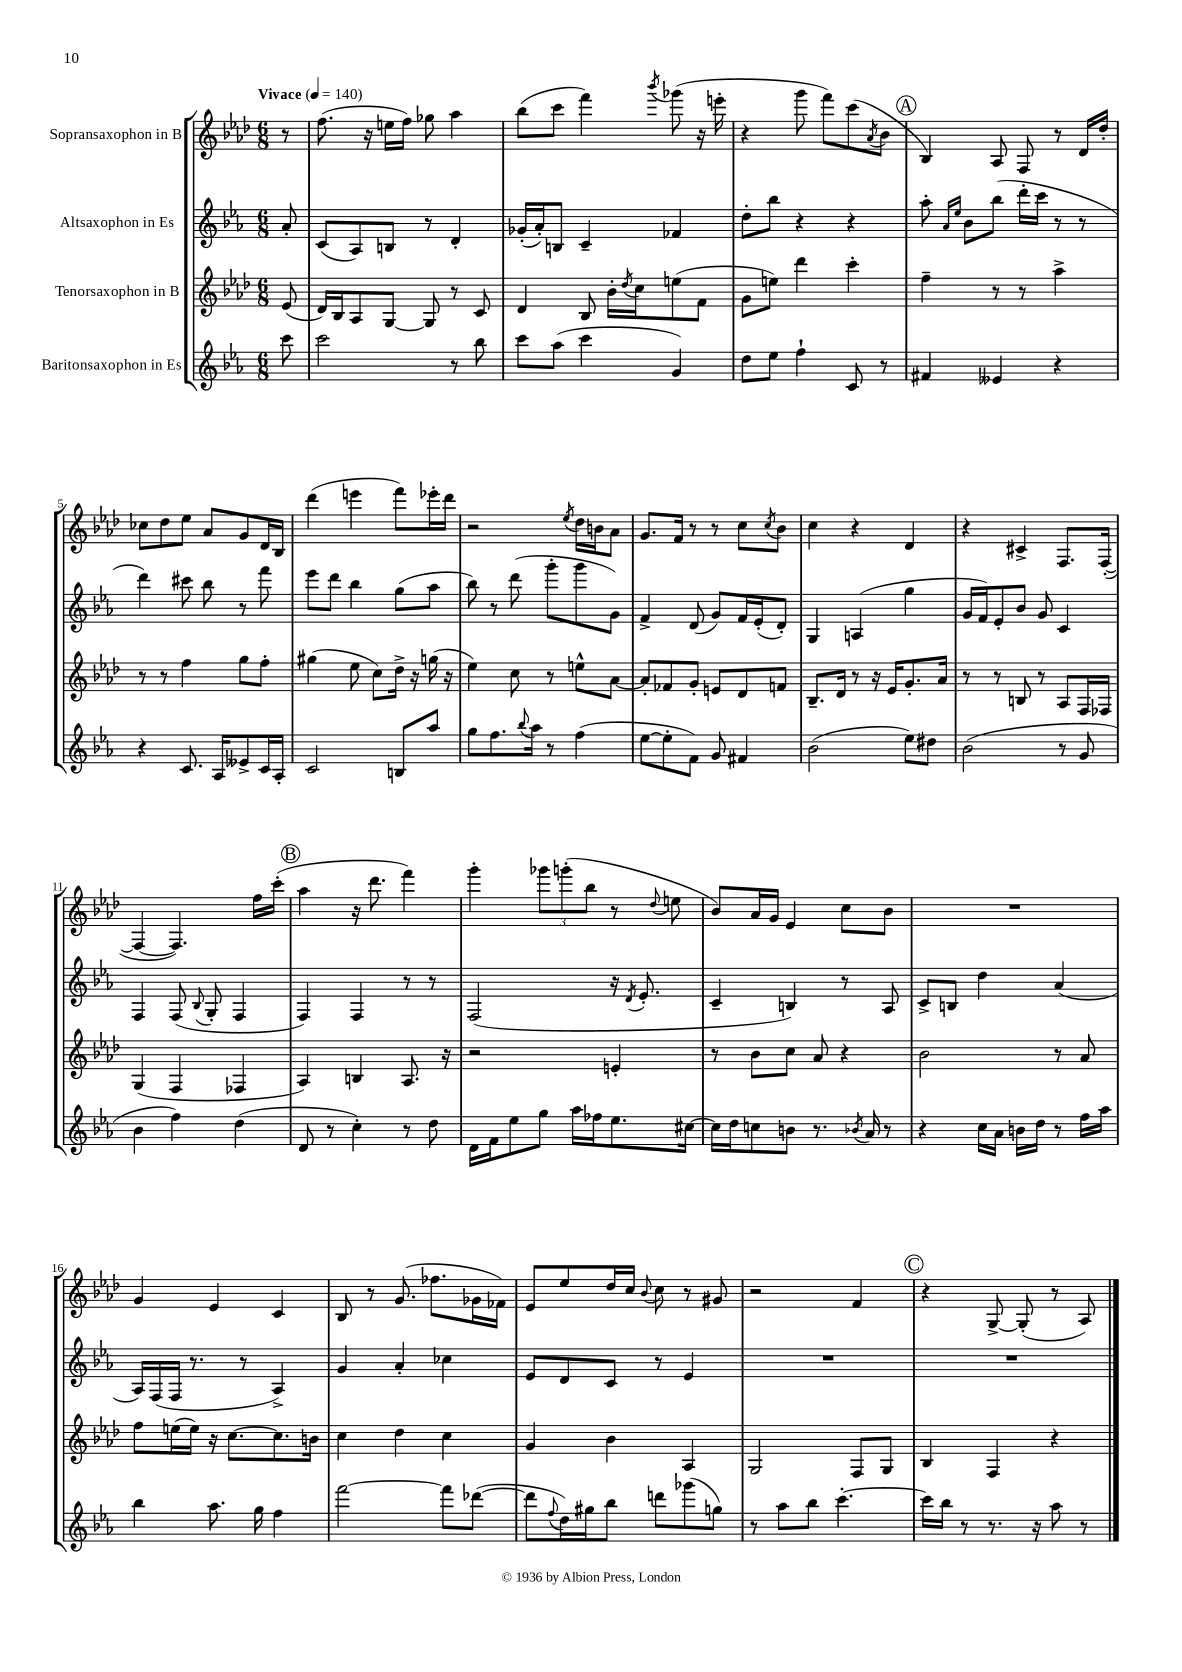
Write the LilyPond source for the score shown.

<<
\new StaffGroup <<
\new Staff = "s0" \with { instrumentName = "Sopransaxophon in B" } {
    \clef treble \key aes \major \numericTimeSignature \time 6/8 \partial 8 \tempo "Vivace" 4 = 140
    r8 |
    f''8.( r16 e''16 f''16) ges''8 aes''4 |
    bes''8( c'''8 f'''4) \acciaccatura { bes'''8 } ges'''8( r16 e'''16-. |
    r4 g'''8 f'''8) c'''8( \acciaccatura { aes'8 } bes'8 |
    \mark \markup { \circle "A" } bes4) aes8 f8 r8 des'16 des''16-. |
    ces''8 des''8 ees''8 aes'8 g'8 des'16 bes16 |
    des'''4( e'''4 f'''8) ees'''16-. des'''16 |
    r2 \acciaccatura { ees''8 } des''16 b'16 aes'8 |
    g'8. f'16 r8 r8 c''8 \acciaccatura { c''8 } bes'8 |
    c''4 r4 des'4 |
    r4 cis'4-> f8. f16~-.( |
    f4~ f4.) f''16 c'''16-.( |
    \mark \markup { \circle "B" } aes''4 r16 des'''8. f'''4) |
    g'''4-. \tuplet 3/2 { ges'''8 g'''8-.( bes''8 } r8 \appoggiatura { des''8 } e''8 |
    bes'8) aes'16 g'16 ees'4 c''8 bes'8 |
    R2. |
    g'4 ees'4 c'4 |
    bes8 r8 g'8.( fes''8. ges'16 fes'16) |
    ees'8 ees''8 des''16 c''16 \appoggiatura { bes'8 } c''8 r8 gis'8 |
    r2 f'4 |
    \mark \markup { \circle "C" } r4 g8~-> g8-.( r8 aes8) \bar "|." |
}
\new Staff = "s1" \with { instrumentName = "Altsaxophon in Es" } {
    \clef treble \key ees \major \numericTimeSignature \time 6/8 \partial 8
    aes'8-. |
    c'8( aes8) b8 r8 d'4-. |
    ges'16-.( aes'16-.) b8 c'4-- fes'4 |
    d''8-. bes''8 r4 r4 |
    \mark \markup { \circle "A" } aes''8-. \grace { aes'16 ees''16 } bes'8 bes''8( d'''16-. c'''16 r8 r8 |
    d'''4) cis'''8 bes''8 r8 f'''8 |
    ees'''8 d'''8 bes''4 g''8( aes''8 |
    bes''8) r8 d'''8( g'''8-. g'''8 g'8) |
    f'4-> d'8( g'8) f'16 ees'16-.( d'8-.) |
    g4 a4( g''4 |
    g'16 f'16) ees'8-. bes'8 g'8 c'4 |
    f4 f8( \appoggiatura { bes8 } g8-. f4 |
    \mark \markup { \circle "B" } f4) f4 r8 r8 |
    f2( r16 \acciaccatura { d'8 } ees'8.-. |
    c'4-- b4) r8 aes8 |
    c'8-> b8 d''4 aes'4( |
    aes16) f16( f16 r8. r8 aes4->) |
    g'4 aes'4-. ces''4 |
    ees'8 d'8 c'8 r8 ees'4 |
    R2. |
    \mark \markup { \circle "C" } R2. \bar "|." |
}
\new Staff = "s2" \with { instrumentName = "Tenorsaxophon in B" } {
    \clef treble \key aes \major \numericTimeSignature \time 6/8 \partial 8
    ees'8( |
    des'16) bes16 aes8 g8~ g8 r8 c'8 |
    des'4 bes8 bes'16-. \acciaccatura { des''8 } c''16 e''8( f'8 |
    g'8 e''8) des'''4 c'''4-. |
    \mark \markup { \circle "A" } f''4-- r8 r8 aes''4-> |
    r8 r8 f''4 g''8 f''8-. |
    gis''4( ees''8 c''8) des''16-> r16 g''16( r16 |
    ees''4) c''8 r8 e''8-^ aes'8~ |
    aes'8-. fes'8 g'8-. e'8 des'8 f'8 |
    bes8.-- des'16 r8 r16 ees'16 g'8.-. aes'16 |
    r8 r8 b8 r8 aes8 f16 fes16 |
    g4( f4 fes4 |
    \mark \markup { \circle "B" } aes4) b4 aes8. r16 |
    r2 e'4-. |
    r8 bes'8 c''8 aes'8 r4 |
    bes'2 r8 aes'8 |
    f''8 e''16( e''16) r16 c''8.~ c''8. b'16 |
    c''4 des''4 c''4 |
    g'4 bes'4 aes4 |
    g2 f8 g8 |
    \mark \markup { \circle "C" } bes4 f4 r4 \bar "|." |
}
\new Staff = "s3" \with { instrumentName = "Baritonsaxophon in Es" } {
    \clef treble \key ees \major \numericTimeSignature \time 6/8 \partial 8
    c'''8 |
    c'''2 r8 bes''8 |
    c'''8 aes''8( c'''4 g'4) |
    d''8 ees''8 f''4-! c'8 r8 |
    \mark \markup { \circle "A" } fis'4 eeses'4 r4 |
    r4 c'8. aes16 eeses'8-> c'16 aes16-. |
    c'2 b8 aes''8 |
    g''8 f''8. \appoggiatura { bes''8 } aes''16 r8 f''4( |
    ees''8~ ees''8-. f'8) g'8 fis'4 |
    bes'2( ees''8) dis''8 |
    bes'2( r8 g'8 |
    bes'4 f''4) d''4( |
    \mark \markup { \circle "B" } d'8 r8 c''4-.) r8 d''8 |
    d'16 f'16 ees''8 g''8 aes''16 fes''16 ees''8. cis''16~ |
    cis''16 d''16 c''8 b'8 r8. \acciaccatura { bes'8 } aes'16 r8 |
    r4 c''16 aes'16 b'16 d''16 r8 f''16 aes''16 |
    bes''4 aes''8. g''16 f''4 |
    f'''2~ f'''8 des'''8~( |
    des'''8 \appoggiatura { f''8 } d''16) gis''16 bes''8 d'''8 ges'''8( g''8) |
    r8 aes''8 bes''8 c'''4.~-. |
    \mark \markup { \circle "C" } c'''16 bes''16 r8 r8. r16 aes''8 r8 \bar "|." |
}
>>
>>
